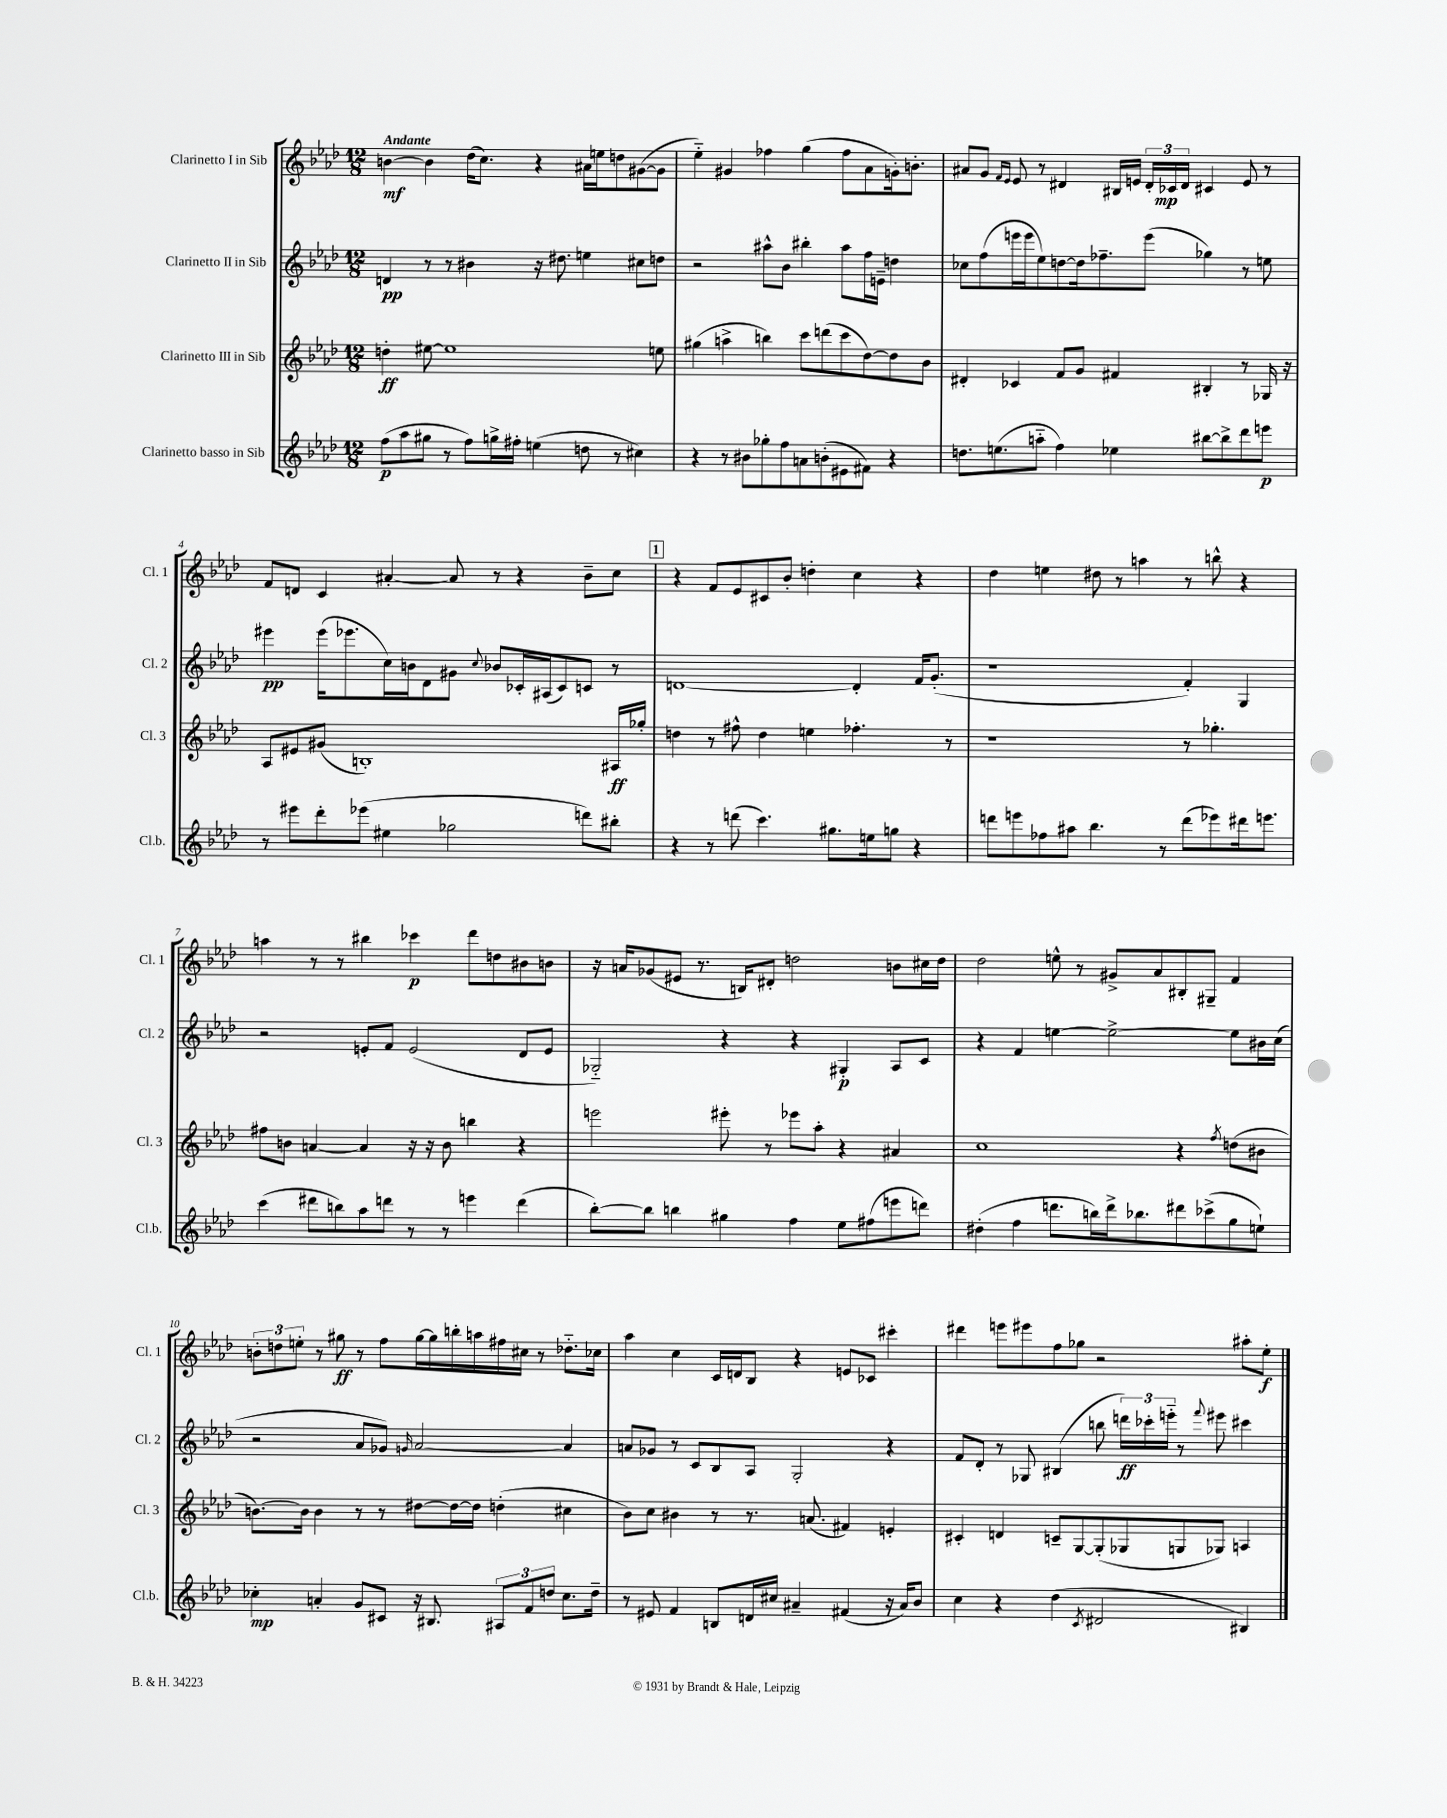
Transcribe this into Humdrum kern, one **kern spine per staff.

**kern	**dynam	**kern	**dynam	**kern	**dynam	**kern	**dynam
*part4	*part4	*part3	*part3	*part2	*part2	*part1	*part1
*staff4	*staff4	*staff3	*staff3	*staff2	*staff2	*staff1	*staff1
*I"Clarinetto basso in Sib	*	*I"Clarinetto III in Sib	*	*I"Clarinetto II in Sib	*	*I"Clarinetto I in Sib	*
*I'Cl.b.	*	*I'Cl. 3	*	*I'Cl. 2	*	*I'Cl. 1	*
*clefG2	*	*clefG2	*	*clefG2	*	*clefG2	*
*k[b-e-a-d-]	*	*k[b-e-a-d-]	*	*k[b-e-a-d-]	*	*k[b-e-a-d-]	*
*M12/8	*	*M12/8	*	*M12/8	*	*M12/8	*
=1	=1	=1	=1	=1	=1	=1	=1
!	!	!	!	!	!	!LO:TX:a:B:t=Andante	!
(8ff\L	p	4ddn'\	ff	4dn/	pp	[4bn\	mf
8aa-\	.	.	.	.	.	.	.
8gg#X\J	.	[8ee#X\	.	8r	.	4b\]	.
8r	.	1ee#]	.	8r	.	.	.
8ff\L)	.	.	.	4b#X\	.	(16dd-\KL	.
.	.	.	.	.	.	8.cc\J)	.
16ggn^\L	.	.	.	.	.	.	.
16ff#X'\JJ	.	.	.	.	.	.	.
(4een\	.	.	.	16r	.	4r	.
.	.	.	.	8.dd#X\	.	.	.
8ddn\	.	.	.	4een\	.	16a#X\LL	.
.	.	.	.	.	.	16een\J	.
8r	.	.	.	.	.	8ddn\	.
4cc#X\)	.	.	.	8cc#X\L	.	([8g#X\	.
.	.	8een\	.	8ddn\J	.	8g#\J]	.
=2	=2	=2	=2	=2	=2	=2	=2
4r	.	(4gg#X\	.	2r	.	4ee-\)	.
8r	.	4aan^\	.	.	.	4g#X/	.
8b#X\L	.	.	.	.	.	.	.
8gg-X'\	.	4bbn\)	.	8aa#X^^\L	.	4ff-X\	.
8ff\	.	.	.	8b-\J	.	.	.
8an\	.	8ccc\L	.	4bb#X'\	.	(4gg\	.
(8bn'\	.	(8dddn\	.	.	.	.	.
8e#X\	.	8ccc\	.	8aa#\L	.	8ff-\L	.
8f#X\J)	.	[8dd-\)	.	16ff\L	.	8a-\	.
.	.	.	.	16en~\JJ	.	.	.
4r	.	8dd-\]	.	4ddn\	.	16gn'\k)	.
.	.	.	.	.	.	8.bn'\J	.
.	.	8b-\J	.	.	.	.	.
=3	=3	=3	=3	=3	=3	=3	=3
8.ddn\L	.	4d#X'/	.	8cc-X\L	.	8a#X/L	.
.	.	.	.	(8ff\	.	8g/J	.
(8.een\	.	.	.	.	.	.	.
.	.	.	.	.	.	16qqf/LL	.
.	.	.	.	.	.	16qqe-/JJ	.
.	.	4c-X/	.	16eeen\L	.	8e-/	.
.	.	.	.	16eee\J	.	.	.
8aan\J	.	.	.	8ee-\)	.	8r	.
4ff\)	.	8f/L	.	[8ddn\	.	4d#X/	.
.	.	8g/J	.	16dd\k]	.	.	.
.	.	.	.	8.ff-X~\	.	.	.
4ee-X\	.	4f#X/	.	.	.	16B#X/LL	.
.	.	.	.	.	.	16en/JJ	.
.	.	.	.	(8eee\J	.	24d#'/LL	.
.	.	.	.	.	.	24c-X/	mp
.	.	.	.	.	.	24d#/JJ	.
[8bb#X\L	.	4B#X'/	.	4gg-X\)	.	4c#X/	.
8bb#^\]	.	.	.	.	.	.	.
8ddd-\	.	8r	.	8r	.	8e/	.
8eeen\J	p	16G-X/	.	8een\	.	8r	.
.	.	16r	.	.	.	.	.
!!LO:LB:g=z
=4	=4	=4	=4	=4	=4	=4	=4
8r	.	8A-/L	.	4eee#X\	pp	8f/L	.
8eee#X\L	.	8e#X/	.	.	.	8dn/J	.
8ddd-'\	.	(8g#X/J	.	(16eee#\KL	.	4c/	.
.	.	.	.	8.eee-X\	.	.	.
(8eee-X\J	.	1Bn')	.	.	.	.	.
4ee#X\	.	.	.	16cc\L)	.	[4a#X'/	.
.	.	.	.	16bn\J	.	.	.
.	.	.	.	8d-\	.	.	.
2gg-X\	.	.	.	8g#X\J	.	8a#/]	.
.	.	.	.	8qqcc/	.	.	.
.	.	.	.	8b-X/L	.	8r	.
.	.	.	.	16c-X'/L	.	4r	.
.	.	.	.	(16A#X/J	.	.	.
.	.	.	.	8c-/)	.	.	.
8dddn\L)	.	.	.	8cn/J	.	8b-~\L	.
8bb#X'\J	.	16A#X/LL	ff	8r	.	8cc\J	.
.	.	16gg-X'/JJ	.	.	.	.	.
!!LO:REH:place=s1:t=1
=5	=5	=5	=5	=5	=5	=5	=5
4r	.	4ddn\	.	[1dn	.	4r	.
8r	.	8r	.	.	.	8f/L	.
(8dddn\	.	8ff#X^^\	.	.	.	8e-/	.
4.ccc\)	.	4dd\	.	.	.	8c#X/	.
.	.	.	.	.	.	8b-'/J	.
.	.	4een\	.	.	.	4ddn'\	.
8.gg#X\L	.	.	.	.	.	.	.
.	.	4.ff-X'\	.	4d'/]	.	4cc\	.
16een\k	.	.	.	.	.	.	.
8ggn\J	.	.	.	.	.	.	.
4r	.	.	.	16f/KL	.	4r	.
.	.	.	.	(8.g'/J	.	.	.
.	.	8r	.	.	.	.	.
=6	=6	=6	=6	=6	=6	=6	=6
8dddn\L	.	1r	.	1r	.	4dd-\	.
8eeen\	.	.	.	.	.	.	.
8ff-X\	.	.	.	.	.	4een\	.
8aa#X\J	.	.	.	.	.	.	.
4.bb-\	.	.	.	.	.	8dd#X\	.
.	.	.	.	.	.	8r	.
.	.	.	.	.	.	4aan\	.
8r	.	.	.	.	.	.	.
(8ddd\L	.	8r	.	4f'/)	.	8r	.
8eee-X\)	.	4.gg-X'\	.	.	.	8bbn^^\	.
16ddd#X\k	.	.	.	4G/	.	4r	.
8.eeen\J	.	.	.	.	.	.	.
!!LO:LB:g=z
=7	=7	=7	=7	=7	=7	=7	=7
(4ccc\	.	8ff#X\L	.	2r	.	4aan\	.
.	.	8bn\J	.	.	.	.	.
8ddd#X\L	.	[4an/	.	.	.	8r	.
8bbn\)	.	.	.	.	.	8r	.
8aa-\	.	4a/]	.	8en'/L	.	4bb#X\	.
8dddn\J	.	.	.	8f/J	.	.	.
8r	.	16r	.	(2e/	.	4ccc-X\	p
.	.	16r	.	.	.	.	.
8r	.	8b\	.	.	.	.	.
4eeen\	.	4bbn\	.	.	.	8ddd-\L	.
.	.	.	.	.	.	8ddn\	.
(4ddd\	.	4r	.	8d-/L	.	8b#X\	.
.	.	.	.	8e/J	.	8bn\J	.
=8	=8	=8	=8	=8	=8	=8	=8
[8bb-'\L)	.	2eeen\	.	2G-X/)	.	16r	.
.	.	.	.	.	.	16an/KL	.
8bb-\J]	.	.	.	.	.	(8g-X/	.
4bbn\	.	.	.	.	.	8e#X/J	.
.	.	.	.	.	.	8.r	.
4gg#X\	.	8eee#X'\	.	4r	.	.	.
.	.	.	.	.	.	16Bn/KL)	.
.	.	8r	.	.	.	8d#X'/J	.
4ff\	.	8eee-X\L	.	4r	.	2ddn\	.
.	.	8aa-'\J	.	.	.	.	.
8ee-\L	.	4r	.	4G#X'/	p	.	.
(8ff#X\	.	.	.	.	.	.	.
8eeen\	.	4a#X/	.	8A-/L	.	8bn\L	.
8dddn\J)	.	.	.	8c/J	.	16cc#X\L	.
.	.	.	.	.	.	16dd\JJ	.
=9	=9	=9	=9	=9	=9	=9	=9
(4dd#X'\	.	1cc	.	4r	.	2dd-\	.
4ff\	.	.	.	4f/	.	.	.
8.dddn\L	.	.	.	[4een\	.	8een^^\	.
.	.	.	.	.	.	8r	.
16bbn\L)	.	.	.	.	.	.	.
16ddd^\J	.	.	.	2ee^\_	.	8g#X^/L	.
8.bb-X\	.	.	.	.	.	.	.
.	.	.	.	.	.	8a-/	.
8ddd#X\	.	4r	.	.	.	8B#X'/	.
(8ccc-X^\	.	.	.	.	.	8G#X~/J	.
.	.	8qff/	.	.	.	.	.
8gg\	.	(8ddn\L	.	8ee\L]	.	4f/	.
8een`\J)	.	8b#X\J	.	16b#X\L	.	.	.
.	.	.	.	(16cc\JJ	.	.	.
!!LO:LB:g=z
=10	=10	=10	=10	=10	=10	=10	=10
4cc-X'\	mp	[8.bn\L)	.	2r	.	12bn'\L	.
.	.	.	.	.	.	12ddn\	.
.	.	.	.	.	.	12een'\J	.
.	.	16b\Jk]	.	.	.	.	.
4an'/	.	4b\	.	.	.	8r	.
.	.	.	.	.	.	8gg#X\	ff
8g/L	.	8r	.	8a-/L	.	8r	.
8c#X/J	.	8r	.	8g-X/J)	.	8ff\L	.
.	.	.	.	16qqgn/	.	.	.
16r	.	[8dd#X\L	.	[2a-/	.	[16gg#\L	.
8.B#X/	.	.	.	.	.	16gg#\]	.
.	.	16dd#\L_	.	.	.	16bbn'\	.
.	.	16dd#\JJ]	.	.	.	16aan\	.
12A#X/L	.	(4ddn'\	.	.	.	16ff#X\	.
.	.	.	.	.	.	16cc#X\JJ	.
12f/	.	.	.	.	.	.	.
.	.	.	.	.	.	8r	.
12ddn/J	.	.	.	.	.	.	.
8.cc-\L	.	4cc#X\	.	4a-/]	.	8.dd-X\L	.
16dd~\Jk	.	.	.	.	.	16cc-X\Jk	.
=11	=11	=11	=11	=11	=11	=11	=11
8r	.	8b-\L)	.	8an/L	.	4aa-\	.
8e#X/	.	8cc\J	.	8g-X/J	.	.	.
4f/	.	4b#X\	.	8r	.	4cc\	.
.	.	.	.	8c/L	.	.	.
8Bn/L	.	8r	.	8B-/	.	16c/LL	.
.	.	.	.	.	.	16dn/J	.
16dn/L	.	8.r	.	8A-/J	.	8B-/J	.
16cc#X/JJ	.	.	.	.	.	.	.
4a#X~/	.	.	.	2G'/	.	4r	.
.	.	(8.an/	.	.	.	.	.
(4f#X/	.	4f#X/)	.	.	.	8en/L	.
.	.	.	.	.	.	8c-X/J	.
16r	.	4en'/	.	4r	.	4ccc#X'\	.
16a#/KL)	.	.	.	.	.	.	.
8b-/J	.	.	.	.	.	.	.
=12	=12	=12	=12	=12	=12	=12	=12
4cc\	.	4c#X'/	.	8f/L	.	4ddd#X\	.
.	.	.	.	8d-'/J	.	.	.
4r	.	4dn/	.	8r	.	8eeen\L	.
.	.	.	.	8G-X/	.	8eee#X\	.
(4dd-\	.	8cn~/L	.	(4B#X/	.	8ff\	.
.	.	[8G/	.	.	.	8gg-X\J	.
8qc/	.	.	.	.	.	.	.
2d#X/	.	(8G'/]	.	8bbn\	.	2r	.
.	.	8G-X/	.	24dddn\LL)	ff	.	.
.	.	.	.	24ccc-X'\	.	.	.
.	.	.	.	24eeen\JJ	.	.	.
.	.	8Gn/	.	8r	.	.	.
.	.	.	.	8qqfff/	.	.	.
.	.	8G-X/J)	.	8eee#X\	.	.	.
4B#X/)	.	4An/	.	4ccc#X\	.	8aa#X'\L	.
.	.	.	.	.	.	8ee-'\J	f
==	==	==	==	==	==	==	==
*-	*-	*-	*-	*-	*-	*-	*-
